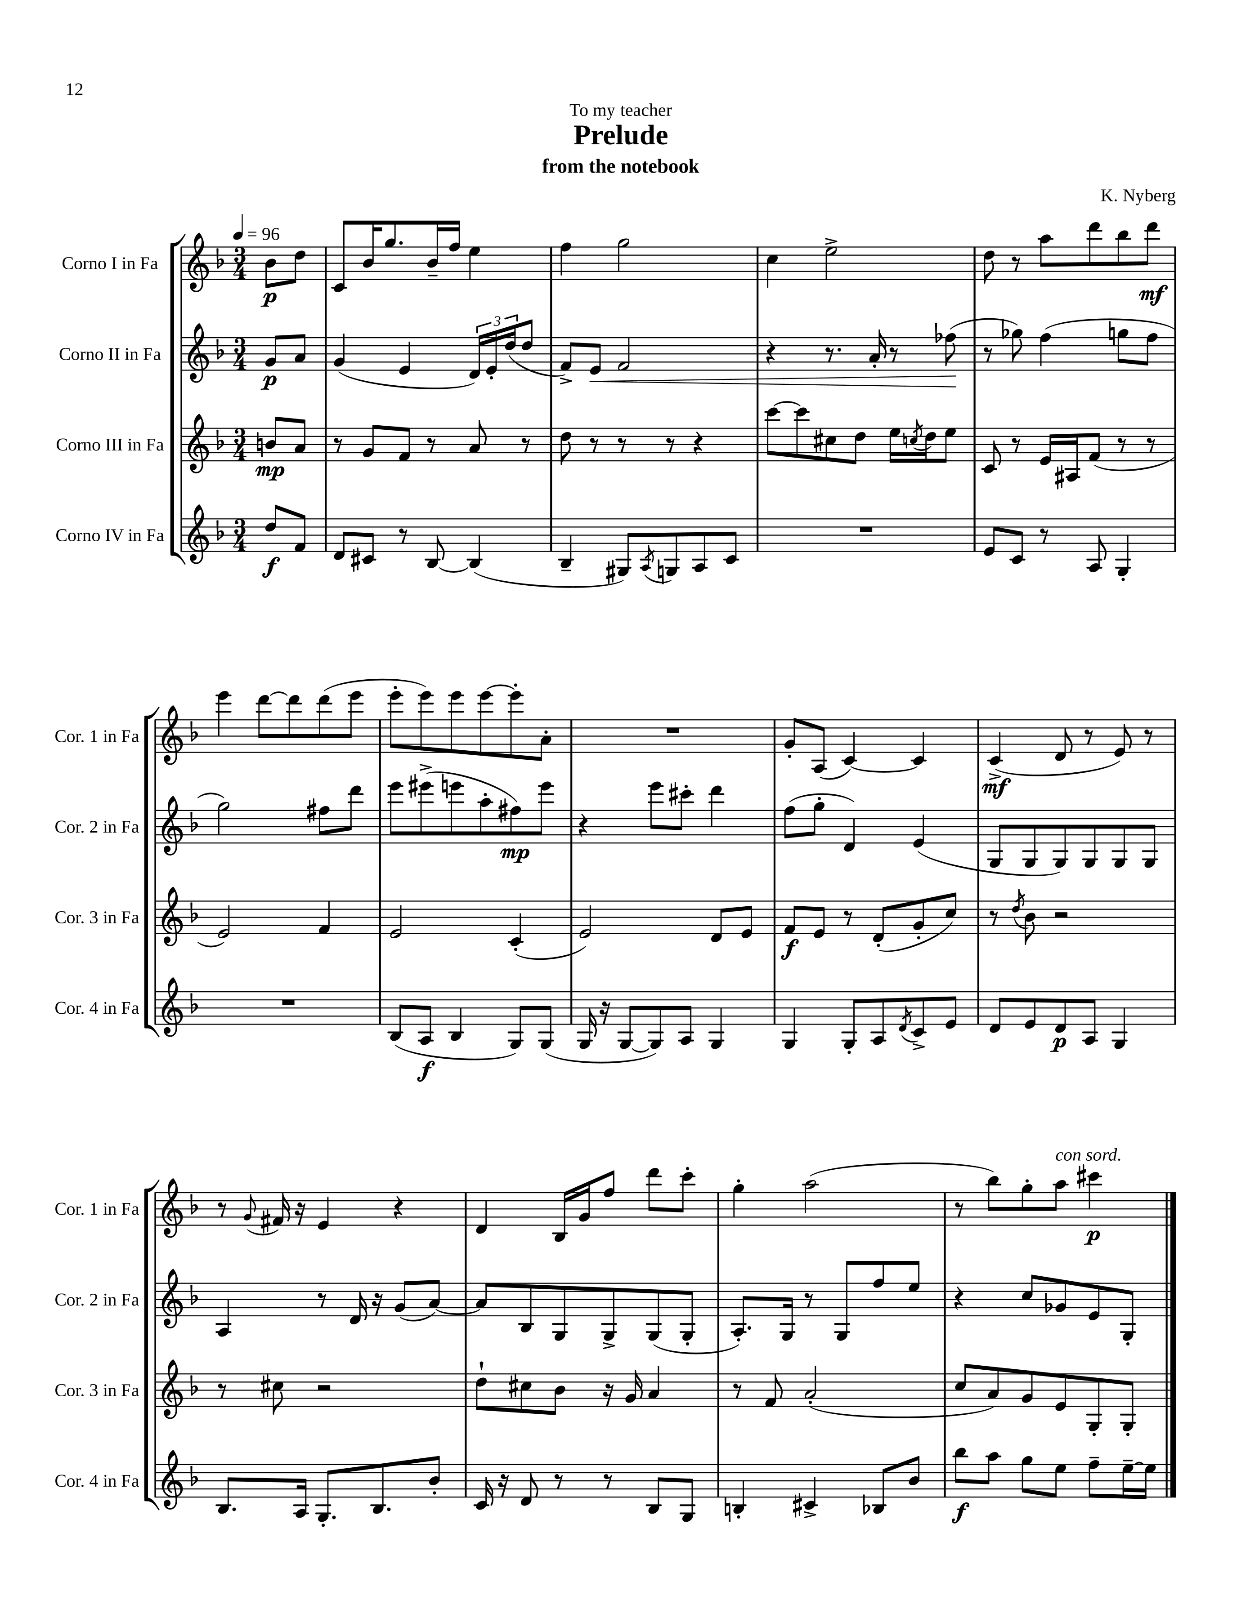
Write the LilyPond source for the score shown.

\header { title = "Prelude" composer = "K. Nyberg" subtitle = "from the notebook" dedication = "To my teacher" }
<<
\new StaffGroup <<
\new Staff = "s0" \with { instrumentName = "Corno I in Fa" shortInstrumentName = "Cor. 1 in Fa" } {
    \clef treble \key f \major \numericTimeSignature \time 3/4 \partial 4 \tempo 4 = 96
    bes'8\p d''8 |
    c'8 bes'16 g''8. bes'16-- f''16 e''4 |
    f''4 g''2 |
    c''4 e''2-> |
    d''8 r8 a''8 d'''8 bes''8 d'''8\mf |
    e'''4 d'''8~ d'''8 d'''8( e'''8 |
    e'''8-. e'''8) e'''8 e'''8~ e'''8-. a'8-. |
    R2. |
    g'8-. a8( c'4~) c'4 |
    c'4->\mf( d'8 r8 e'8) r8 |
    r8 \appoggiatura { g'8 } fis'16 r16 e'4 r4 |
    d'4 bes16 g'16 f''8 d'''8 c'''8-. |
    g''4-. a''2( |
    r8 bes''8) g''8-. a''8^\markup { \italic "con sord." } cis'''4\p \bar "|." |
}
\new Staff = "s1" \with { instrumentName = "Corno II in Fa" shortInstrumentName = "Cor. 2 in Fa" } {
    \clef treble \key f \major \numericTimeSignature \time 3/4 \partial 4
    g'8\p a'8 |
    g'4( e'4 \tuplet 3/2 { d'16) e'16-. d''16( } d''8 |
    f'8->) e'8\< f'2 |
    r4 r8. a'16-. r8 fes''8\!( |
    r8 ges''8) f''4( g''8 f''8 |
    g''2) fis''8 d'''8 |
    e'''8 eis'''8->( e'''8 a''8-. fis''8\mp) e'''8 |
    r4 e'''8 cis'''8-. d'''4 |
    f''8( g''8-. d'4) e'4( |
    g8 g8 g8) g8 g8 g8 |
    a4 r8 d'16 r16 g'8( a'8~) |
    a'8 bes8 g8 g8-> g8( g8-. |
    a8.-.) g16 r8 g8 f''8 e''8 |
    r4 c''8 ges'8 e'8 g8-. \bar "|." |
}
\new Staff = "s2" \with { instrumentName = "Corno III in Fa" shortInstrumentName = "Cor. 3 in Fa" } {
    \clef treble \key f \major \numericTimeSignature \time 3/4 \partial 4
    b'8\mp a'8 |
    r8 g'8 f'8 r8 a'8 r8 |
    d''8 r8 r8 r8 r4 |
    c'''8~ c'''8 cis''8 d''8 e''16 \acciaccatura { c''8 } d''16 e''8 |
    c'8 r8 e'16 ais16 f'8( r8 r8 |
    e'2) f'4 |
    e'2 c'4-.( |
    e'2) d'8 e'8 |
    f'8\f e'8 r8 d'8-.( g'8-. c''8) |
    r8 \acciaccatura { d''8 } bes'8 r2 |
    r8 cis''8 r2 |
    d''8-! cis''8 bes'8 r16 g'16 a'4 |
    r8 f'8 a'2-.( |
    c''8 a'8) g'8 e'8 g8-. g8-. \bar "|." |
}
\new Staff = "s3" \with { instrumentName = "Corno IV in Fa" shortInstrumentName = "Cor. 4 in Fa" } {
    \clef treble \key f \major \numericTimeSignature \time 3/4 \partial 4
    d''8\f f'8 |
    d'8 cis'8 r8 bes8~ bes4( |
    bes4-- gis8) \acciaccatura { a8 } g8 a8 c'8 |
    R2. |
    e'8 c'8 r8 a8 g4-. |
    R2. |
    bes8( a8\f bes4 g8) g8( |
    g16 r16 g8~ g8) a8 g4 |
    g4 g8-. a8 \acciaccatura { d'8 } c'8-> e'8 |
    d'8 e'8 d'8\p a8 g4 |
    bes8. a16 g8.-. bes8. bes'8-. |
    c'16 r16 d'8 r8 r8 bes8 g8 |
    b4-. cis'4-> bes8 bes'8 |
    bes''8\f a''8 g''8 e''8 f''8-- e''16~-- e''16 \bar "|." |
}
>>
>>
\layout { \context { \Score \remove "Bar_number_engraver" } }
